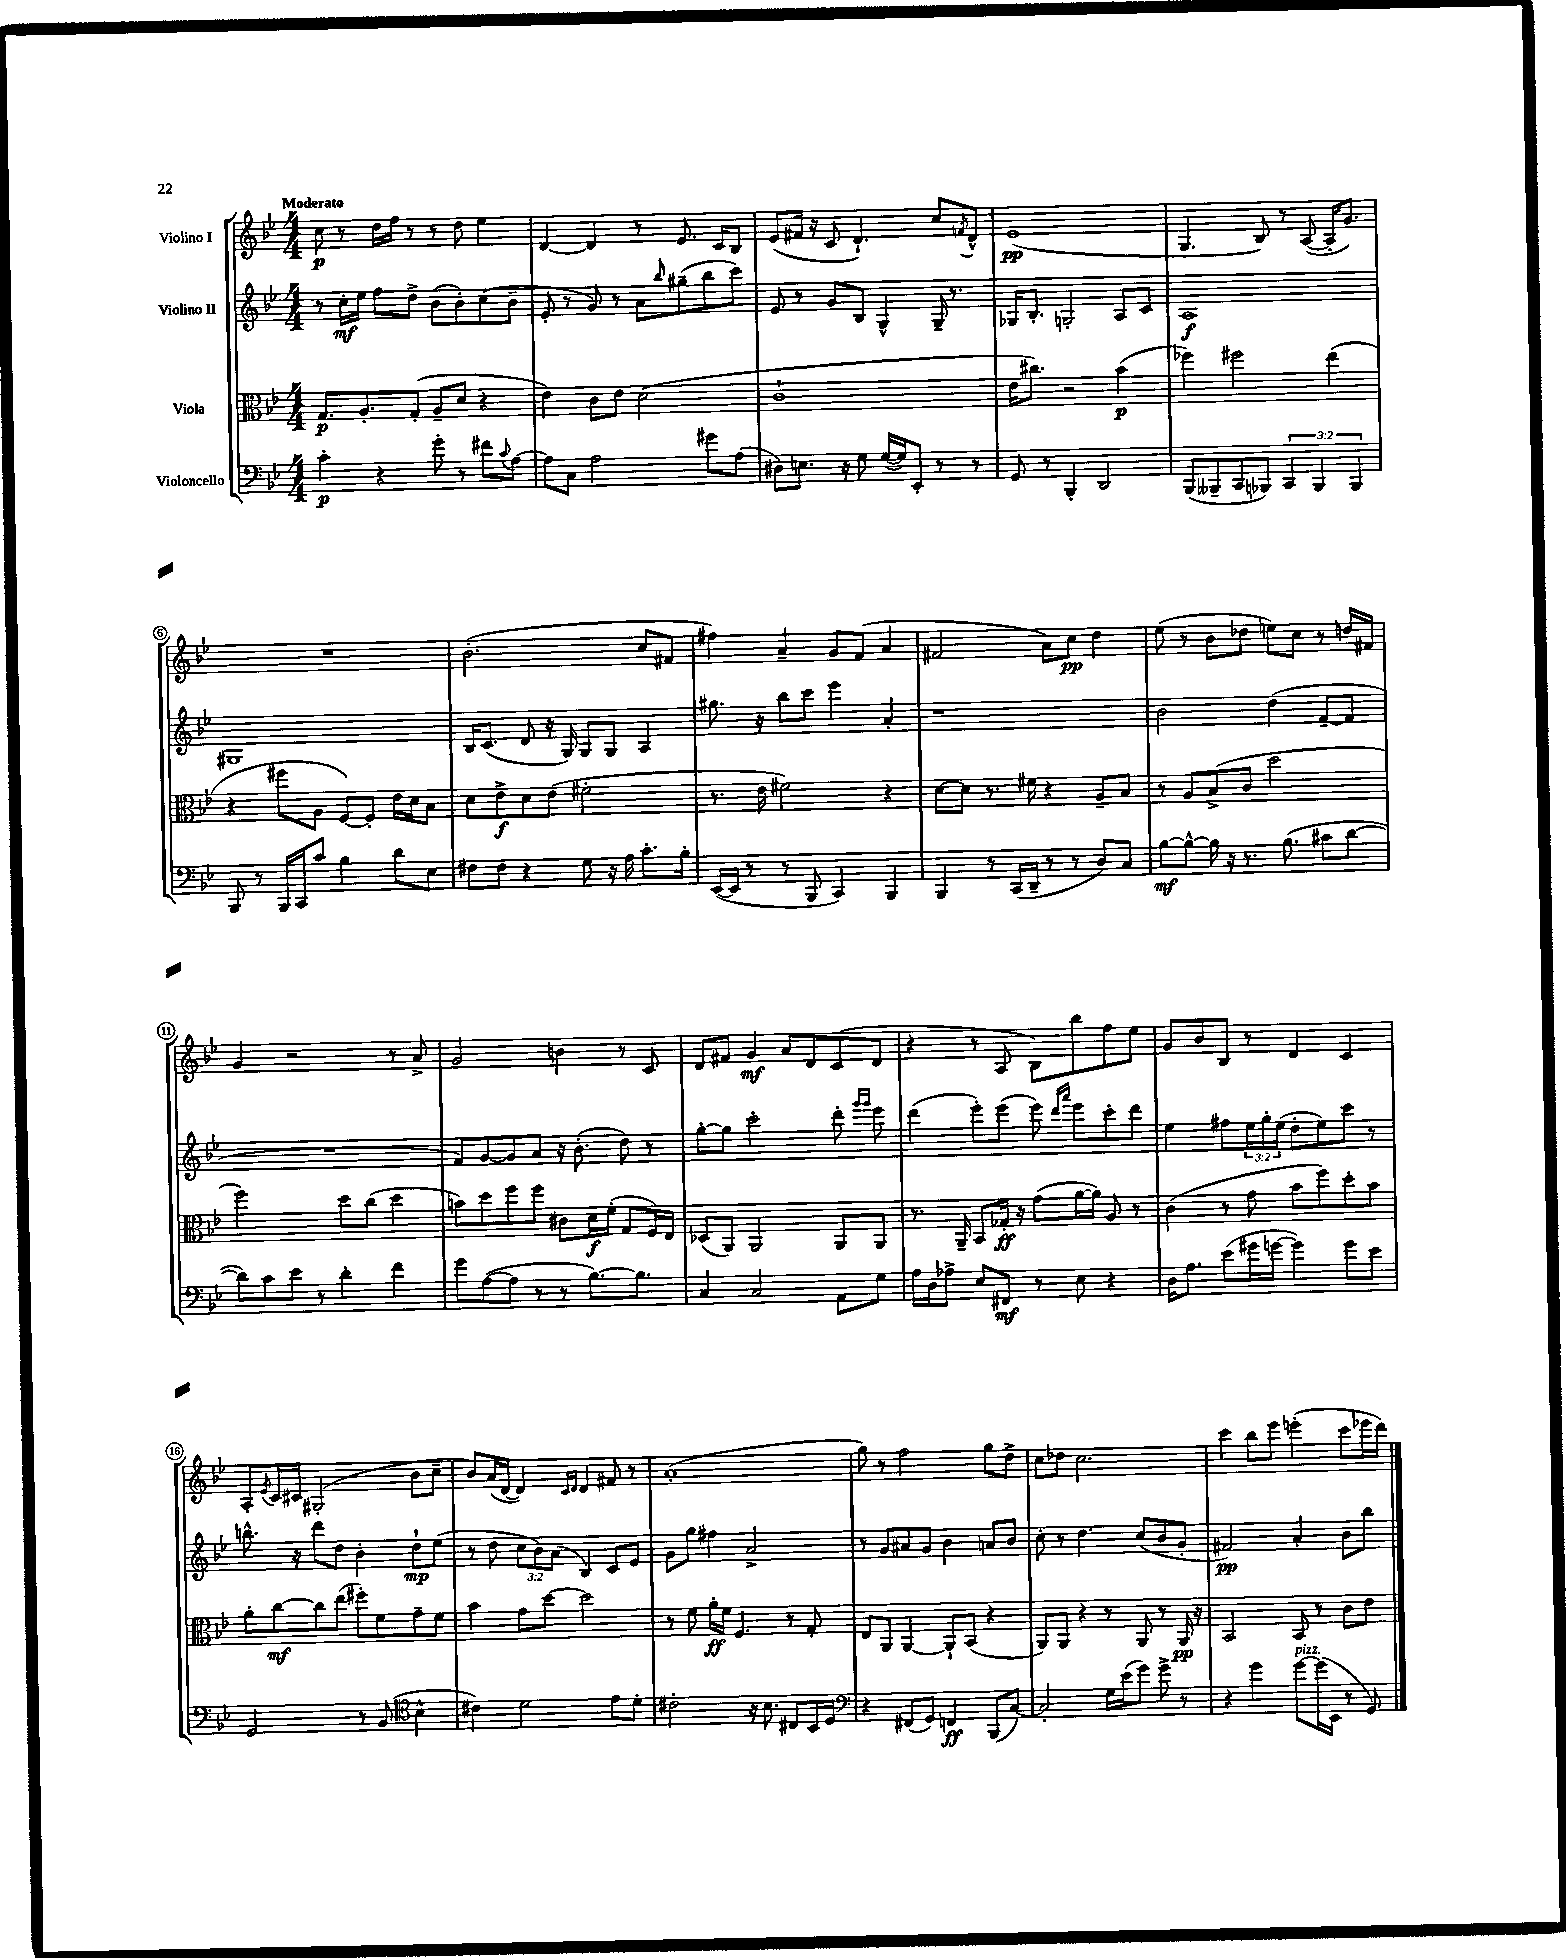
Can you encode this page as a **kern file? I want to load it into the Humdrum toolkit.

**kern	**dynam	**kern	**dynam	**kern	**dynam	**kern	**dynam
*part4	*part4	*part3	*part3	*part2	*part2	*part1	*part1
*staff4	*staff4	*staff3	*staff3	*staff2	*staff2	*staff1	*staff1
*I"Violoncello	*	*I"Viola	*	*I"Violino II	*	*I"Violino I	*
*clefF4	*	*clefC3	*	*clefG2	*	*clefG2	*
*k[b-e-]	*	*k[b-e-]	*	*k[b-e-]	*	*k[b-e-]	*
*M4/4	*	*M4/4	*	*M4/4	*	*M4/4	*
=1	=1	=1	=1	=1	=1	=1	=1
!	!	!	!	!	!	!LO:TX:a:B:t=Moderato	!
4c'\	p	8.G/L	p	8r	.	8cc\	p
.	.	.	.	16cc'\LL	mf	8r	.
.	.	8.A'/	.	16ee-\JJ	.	.	.
4r	.	.	.	8ff\L	.	16dd\LL	.
.	.	.	.	.	.	16ff\JJ	.
.	.	(8G'/J	.	8dd^\J	.	8r	.
8g'\	.	8A~/L	.	(8b-\L	.	8r	.
8r	.	8d/J	.	8b-'\)	.	8dd\	.
8f#X\L	.	4r	.	(8cc\	.	4ee-\	.
8qqc/	.	.	.	.	.	.	.
[8A\J	.	.	.	8b-~\J	.	.	.
=2	=2	=2	=2	=2	=2	=2	=2
8A\L]	.	4e-\)	.	8e-'/	.	[4d/	.
8C\J	.	.	.	8r	.	.	.
2A\	.	8c\L	.	8g/)	.	4d/]	.
.	.	8e-\J	.	8r	.	.	.
.	.	(2d\	.	8a\L	.	8r	.
.	.	.	.	16qqbb-/	.	.	.
.	.	.	.	(8gg#X~\	.	8.e-/	.
8g#X\L	.	.	.	8bb-\	.	.	.
.	.	.	.	.	.	16c/KL	.
(8A\J	.	.	.	8ccc\J)	.	8B-/J	.
=3	=3	=3	=3	=3	=3	=3	=3
8D#X\L)	.	1c`	.	8e-/	.	(8e-/L	.
8.En\J	.	.	.	8r	.	16f#X/Jk	.
.	.	.	.	.	.	16r	.
.	.	.	.	8g/L	.	8c/	.
16r	.	.	.	.	.	.	.
8G\	.	.	.	8B-/J	.	4.d`/)	.
([16G/LL	.	.	.	4G^^/	.	.	.
16G/J])	.	.	.	.	.	.	.
8EE-'/J	.	.	.	.	.	.	.
8r	.	.	.	16G~/	.	8cc/L	.
.	.	.	.	8.r	.	.	.
.	.	.	.	.	.	8qfn/	.
8r	.	.	.	.	.	8d^^/J	.
=4	=4	=4	=4	=4	=4	=4	=4
8GG/	.	16e-\KL	.	16G-X/KL	.	(1e-	pp
.	.	8.cc#X\J)	.	8.B-'/J	.	.	.
8r	.	.	.	.	.	.	.
4BBB-'/	.	2r	.	2Gn'/	.	.	.
2DD/	.	.	.	.	.	.	.
.	.	(4b-\	p	8A/L	.	.	.
.	.	.	.	8c/J	.	.	.
=5	=5	=5	=5	=5	=5	=5	=5
(8BBB-/L	.	4ff-X\)	.	1A	f	4.G/	.
8BBB--X~/	.	.	.	.	.	.	.
8CC/	.	2ff#X\	.	.	.	.	.
8BBB-X/J)	.	.	.	.	.	8B-/)	.
6CC/	.	.	.	.	.	8r	.
.	.	.	.	.	.	([8A/	.
6BBB-/	.	.	.	.	.	.	.
.	.	(4ee-\	.	.	.	16A'/KL]	.
.	.	.	.	.	.	8.g/J)	.
6BBB-/	.	.	.	.	.	.	.
!!LO:LB:g=z
=6	=6	=6	=6	=6	=6	=6	=6
8BBB-/	.	4r	.	1G#X	.	1r	.
8r	.	.	.	.	.	.	.
16BBB-/LL	.	8ff#X\L	.	.	.	.	.
16CC/J	.	.	.	.	.	.	.
8c/J	.	8A\J	.	.	.	.	.
4B-\	.	[8F/L)	.	.	.	.	.
.	.	8F'/J]	.	.	.	.	.
8d\L	.	16e-\LL	.	.	.	.	.
.	.	16d\J	.	.	.	.	.
8E-\J	.	8B-\J	.	.	.	.	.
=7	=7	=7	=7	=7	=7	=7	=7
8F#X\L	.	8d\L	.	16B-/KL	.	(2.b-'\	.
.	.	.	.	(8.c/J	.	.	.
8F#\J	.	8e-^\	f	.	.	.	.
4r	.	8d\	.	8d/	.	.	.
.	.	(8e-\J	.	16r	.	.	.
.	.	.	.	16G/)	.	.	.
8G\	.	2f#X'\	.	8G/L	.	.	.
16r	.	.	.	8G/J	.	.	.
16A\	.	.	.	.	.	.	.
8.c'\L	.	.	.	4A/	.	8cc/L	.
.	.	.	.	.	.	8f#X/J	.
16B-'\Jk	.	.	.	.	.	.	.
=8	=8	=8	=8	=8	=8	=8	=8
([16EE-/LL	.	8.r	.	8.gg#X\	.	4ff#X\)	.
16EE-/JJ]	.	.	.	.	.	.	.
8r	.	.	.	.	.	.	.
.	.	16e-\	.	16r	.	.	.
8r	.	2f#X\)	.	8bb-\L	.	4a~/	.
8BBB-/	.	.	.	8ccc\J	.	.	.
4CC/)	.	.	.	4eee-\	.	8g/L	.
.	.	.	.	.	.	(8f/J	.
4BBB-/	.	4r	.	4a'/	.	4a/	.
=9	=9	=9	=9	=9	=9	=9	=9
4BBB-/	.	[8d\L	.	1r	.	2f#X/	.
.	.	8d\J]	.	.	.	.	.
8r	.	8.r	.	.	.	.	.
(16CC/LL	.	.	.	.	.	.	.
16DD~/JJ	.	16f#X\	.	.	.	.	.
8r	.	4r	.	.	.	8a\L)	.
8r	.	.	.	.	.	8cc\J	pp
8D/L)	.	8A~/L	.	.	.	4dd\	.
8C/J	.	8B-/J	.	.	.	.	.
=10	=10	=10	=10	=10	=10	=10	=10
[8B-\L	mf	8r	.	2b-\	.	(8ee-\	.
8B-^^\J_	.	8A/L	.	.	.	8r	.
16B-\]	.	(8B-^/	.	.	.	8b-\L	.
16r	.	.	.	.	.	.	.
8.r	.	8c/J	.	.	.	8dd-X\J	.
.	.	2dd\	.	(4dd\	.	8een\L)	.
(8.B-\	.	.	.	.	.	.	.
.	.	.	.	.	.	8cc\J	.
8c#X\L	.	.	.	[8f~/L	.	8r	.
[8d\J	.	.	.	8f/J]	.	16ddn/LL	.
.	.	.	.	.	.	16f#X/JJ	.
!!LO:LB:g=z
=11	=11	=11	=11	=11	=11	=11	=11
8d\L])	.	2ff\)	.	1r	.	4g/	.
8c\	.	.	.	.	.	.	.
8e-\J	.	.	.	.	.	2r	.
8r	.	.	.	.	.	.	.
4d'\	.	8dd\L	.	.	.	.	.
.	.	(8cc\J	.	.	.	.	.
4f\	.	4dd\	.	.	.	8r	.
.	.	.	.	.	.	8a^/	.
=12	=12	=12	=12	=12	=12	=12	=12
8g\L	.	8bn\L)	.	8f/L)	.	2g/	.
([8A\	.	8dd\	.	[8g/	.	.	.
8A\J]	.	8ff\	.	8g/]	.	.	.
8r	.	8ff\J	.	8a/J	.	.	.
8r	.	8c#X\L	.	16r	.	4bn\	.
.	.	.	.	(8.b-'\	.	.	.
[8.B-\L)	.	16d\L	f	.	.	.	.
.	.	(16f'\JJ	.	.	.	.	.
.	.	8G/L	.	8dd\)	.	8r	.
8.B-\J]	.	.	.	.	.	.	.
.	.	16F/L)	.	8r	.	8c/	.
.	.	16E-/JJ	.	.	.	.	.
=13	=13	=13	=13	=13	=13	=13	=13
4C/	.	(8D-X/L	.	[8gg'\L	.	8d/L	.
.	.	8AA/J)	.	8gg\J]	.	8f#X/J	.
2C/	.	2AA/	.	2ccc'\	.	4g/	mf
.	.	.	.	.	.	8a/L	.
.	.	.	.	.	.	8d/	.
8AA\L	.	8AA/L	.	8ddd'\	.	(8c/	.
.	.	.	.	16qqggg/LL	.	.	.
.	.	.	.	16qqggg/JJ	.	.	.
8G\J	.	8AA/J	.	8eee-\	.	8d/J	.
=14	=14	=14	=14	=14	=14	=14	=14
16A\LL	.	8.r	.	(4ddd\	.	4r	.
16D\J	.	.	.	.	.	.	.
8A-X^\J	.	.	.	.	.	.	.
.	.	16AA~/	.	.	.	.	.
8E-/L	.	8BB-/L	.	8eee-'\L)	.	8r	.
8FF#X/J	mf	16G-X'/Jk	ff	(8eee-\J	.	8A/	.
.	.	16r	.	.	.	.	.
8r	.	(8g\L	.	8eee-\)	.	8B-\L)	.
.	.	.	.	16qqddd/LL	.	.	.
.	.	.	.	16qqaaa/JJ	.	.	.
8E-\	.	[16a\L	.	8eee-\L	.	8bb-\	.
.	.	16a\JJ])	.	.	.	.	.
4r	.	8A/	.	8ccc'\	.	8ff\	.
.	.	8r	.	8ddd\J	.	8ee-\J	.
=15	=15	=15	=15	=15	=15	=15	=15
16D\KL	.	(4c\	.	4ee-\	.	8g/L	.
8.A\J	.	.	.	.	.	.	.
.	.	.	.	.	.	8b-/	.
(8e-\L	.	8r	.	8ff#X\L	.	8B-/J	.
16g#X\L	.	8g\	.	24ee-\L	.	8r	.
.	.	.	.	24gg'\	.	.	.
[16gn\JJ	.	.	.	.	.	.	.
.	.	.	.	(24ee-\JJ	.	.	.
4g\])	.	8b-\L	.	8dd'\L	.	4d/	.
.	.	8ff\)	.	8ee-\)	.	.	.
8g\L	.	8dd'\	.	8ccc\J	.	4c/	.
8e-\J	.	8b-\J	.	8r	.	.	.
!!LO:LB:g=z
=16	=16	=16	=16	=16	=16	=16	=16
2GG/	.	8a'\L	.	8.bbn^^\	.	8A'/L	.
.	.	.	.	.	.	8qe-/	.
.	.	[8cc\	mf	.	.	16c/L	.
.	.	.	.	16r	.	16c#X/JJ	.
.	.	8cc\]	.	8ddd\L	.	(2G#X'/	.
.	.	(8ee-\J	.	8dd\J	.	.	.
8r	.	8ff#X'\L)	.	4b-'\	.	.	.
(8BB-/	.	8f\	.	.	.	.	.
*clefC4	*	*	*	*	*	*	*
4B-^^\	.	8g~\	.	8dd`\L	mp	8b-\L	.
.	.	8f\J	.	(8ee-\J	.	8cc~\J	.
=17	=17	=17	=17	=17	=17	=17	=17
4c#X\)	.	4b-\	.	8r	.	8b-/L)	.
.	.	.	.	8dd\	.	(16a/L	.
.	.	.	.	.	.	[16d/JJ	.
2d\	.	8g\L	.	12cc\L	.	4d/])	.
.	.	.	.	12b-\)	.	.	.
.	.	[8dd\J	.	.	.	.	.
.	.	.	.	(12a\J	.	.	.
.	.	.	.	.	.	16qqc/LL	.
.	.	.	.	.	.	16qqd/JJ	.
.	.	2dd\]	.	4B-/)	.	4d/	.
8e-\L	.	.	.	8c/L	.	8f#X/	.
8d'\J	.	.	.	8e-/J	.	8r	.
=18	=18	=18	=18	=18	=18	=18	=18
2c#X'\	.	8r	.	8g\L	.	(1a'	.
.	.	8f\	.	8gg\J	.	.	.
.	.	16a'\LL	ff	4ff#X\	.	.	.
.	.	16f\JJ	.	.	.	.	.
.	.	4.F/	.	.	.	.	.
16r	.	.	.	2a^/	.	.	.
8.B-\	.	.	.	.	.	.	.
8C#X/L	.	8r	.	.	.	.	.
16BB-/L	.	8G'/	.	.	.	.	.
16D/JJ	.	.	.	.	.	.	.
=19	=19	=19	=19	=19	=19	=19	=19
*clefF4	*	*	*	*	*	*	*
4r	.	8E-/L	.	8r	.	8gg\)	.
.	.	8AA/J	.	8g/L	.	8r	.
(8FF#X/L	.	[4AA/	.	8a#X/	.	2ff\	.
8GG/J)	.	.	.	8g/J	.	.	.
4FFn/	ff	8AA`/L]	.	4b-\	.	.	.
.	.	(8BB-/J	.	.	.	.	.
(8BBB-/L	.	4r	.	8an/L	.	8gg\L	.
[8C/J)	.	.	.	8b-/J	.	8dd^\J	.
=20	=20	=20	=20	=20	=20	=20	=20
2C'/]	.	8AA/L)	.	8cc'\	.	8cc\L	.
.	.	8AA/J	.	8r	.	8dd-X\J	.
.	.	4r	.	4.dd\	.	2.cc\	.
16G\LL	.	8r	.	.	.	.	.
(16e-\J	.	.	.	.	.	.	.
8g\J)	.	8AA/	.	(8cc/L	.	.	.
8g^\	.	8r	.	8b-/	.	.	.
8r	.	16AA/	pp	8g'/J	.	.	.
.	.	16r	.	.	.	.	.
=21	=21	=21	=21	=21	=21	=21	=21
4r	.	2BB-/	.	2f#X/)	pp	4ccc\	.
4g\	.	.	.	.	.	8bb-\L	.
.	.	.	.	.	.	8eee-\J	.
!LO:TX:a:i:t=pizz.	!	!	!	!	!	!	!
[8g\L	.	8BB-/	.	4a'/	.	(4eeen'\	.
(16g\L]	.	8r	.	.	.	.	.
16EE-\JJ	.	.	.	.	.	.	.
8r	.	8c\L	.	8b-\L	.	8ccc\L	.
8GG/)	.	8e-\J	.	8bb-\J	.	16eee-X\L	.
.	.	.	.	.	.	16ddd\JJ)	.
==	==	==	==	==	==	==	==
*-	*-	*-	*-	*-	*-	*-	*-
